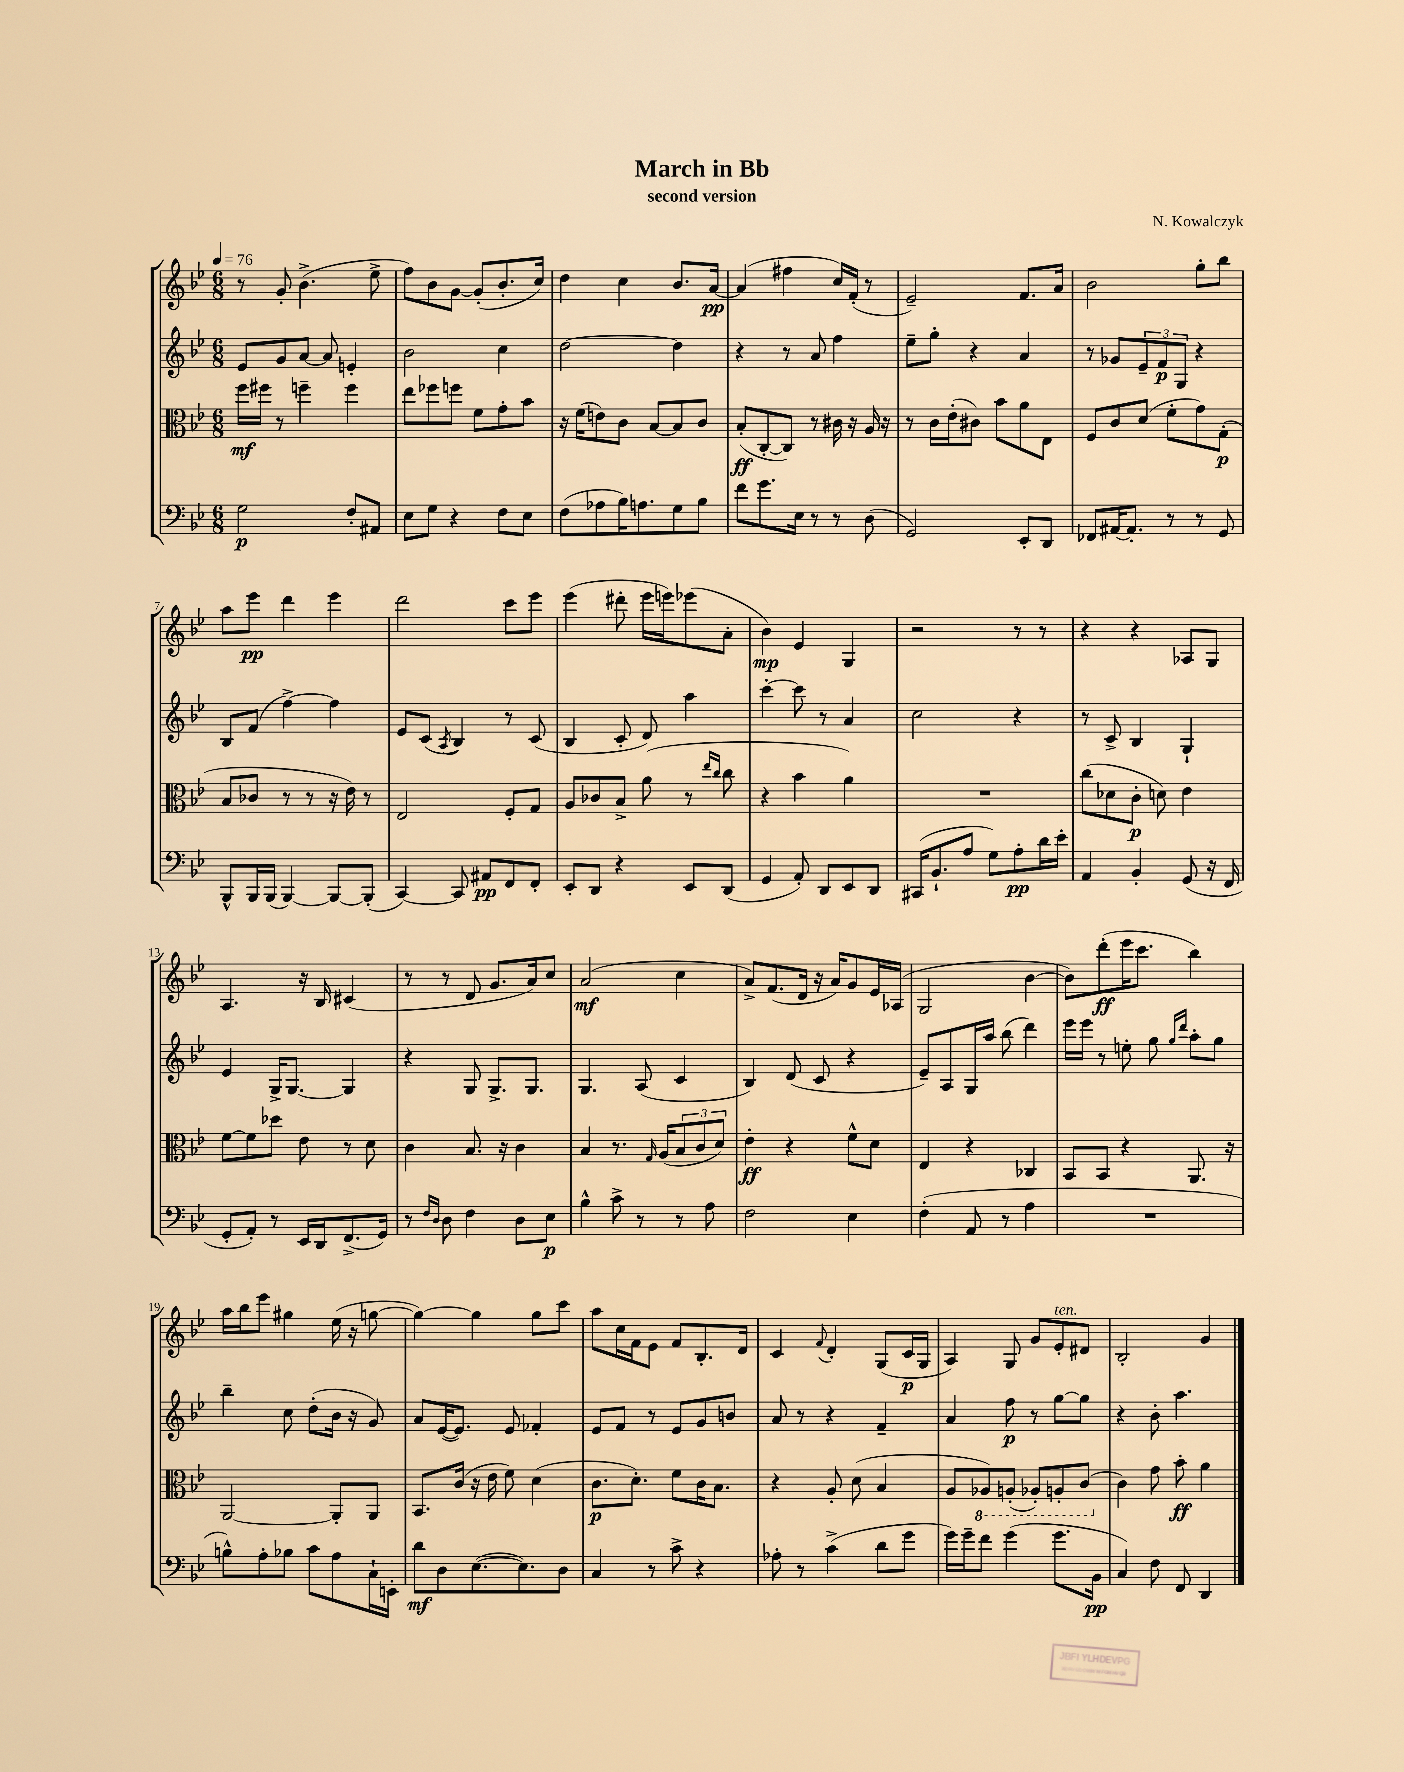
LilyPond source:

\header { title = "March in Bb" composer = "N. Kowalczyk" subtitle = "second version" }
<<
\new StaffGroup <<
\new Staff = "s0" {
    \clef treble \key bes \major \numericTimeSignature \time 6/8 \tempo 4 = 76
    r8 g'8-. bes'4.->( ees''8-> |
    f''8) bes'8 g'8~ g'8-.( bes'8.-. c''16) |
    d''4 c''4 bes'8. a'16~\pp |
    a'4( fis''4 c''16) f'16-.( r8 |
    ees'2--) f'8. a'16 |
    bes'2 g''8-. bes''8 |
    a''8 ees'''8\pp d'''4 ees'''4 |
    d'''2 c'''8 ees'''8 |
    ees'''4( dis'''8-. ees'''16 e'''16) ees'''8( a'8-. |
    bes'4\mp) ees'4 g4 |
    r2 r8 r8 |
    r4 r4 aes8 g8 |
    a4. r16 bes16 cis'4( |
    r8 r8 d'8 g'8. a'16) c''8 |
    a'2\mf( c''4 |
    a'8->) f'8.( d'16 r16 a'16) g'8 ees'16 aes16( |
    g2 bes'4~ |
    bes'8) d'''8-.\ff( ees'''16 c'''8. bes''4) |
    a''16 bes''16 ees'''8 gis''4 ees''16( r16 g''8~ |
    g''4~) g''4 g''8 c'''8 |
    a''8 c''16 f'16 ees'8 f'8 bes8.-. d'16 |
    c'4 \appoggiatura { f'8 } d'4-. g8( c'16\p g16 |
    a4) g8 g'8 ees'8-.^\markup { \italic "ten." } dis'8 |
    bes2-. g'4 \bar "|." |
}
\new Staff = "s1" {
    \clef treble \key bes \major \numericTimeSignature \time 6/8
    ees'8 g'8 a'8~ a'8 e'4-. |
    bes'2 c''4 |
    d''2~ d''4 |
    r4 r8 a'8 f''4 |
    ees''8-- g''8-. r4 a'4 |
    r8 ges'8 \tuplet 3/2 { ees'8-- f'8\p g8 } r4 |
    bes8 f'8( f''4~->) f''4 |
    ees'8 c'8( \acciaccatura { a8 } bes4) r8 c'8( |
    bes4 c'8-. d'8) a''4 |
    c'''4~-. c'''8 r8 a'4 |
    c''2 r4 |
    r8 c'8-> bes4 g4-! |
    ees'4 g16-> g8.~ g4 |
    r4 g8 g8.-> g8. |
    g4. a8( c'4 |
    bes4) d'8( c'8 r4 |
    ees'8--) a8 g16 a''16 bes''8( d'''4) |
    ees'''16 ees'''16 r8 e''8-. g''8 \grace { g''16 d'''16 } a''8-. g''8 |
    bes''4-- c''8 d''8-.( bes'16 r16 g'8) |
    a'8 ees'16~( ees'8.) ees'8 fes'4-. |
    ees'8 f'8 r8 ees'8 g'8 b'8 |
    a'8 r8 r4 f'4-- |
    a'4 f''8\p r8 g''8~ g''8 |
    r4 bes'8-. a''4. \bar "|." |
}
\new Staff = "s2" {
    \clef alto \key bes \major \numericTimeSignature \time 6/8
    f''16\mf fis''16 r8 f''4-- f''4 |
    ees''8 fes''8 f''8 f'8 g'8-. bes'8 |
    r16 f'16( e'8) c'8 bes8~ bes8 c'8 |
    bes8-.\ff( c8~-. c8) r8 cis'16 r16 a16 r16 |
    r8 c'16 ees'16-.( cis'8) bes'8 a'8 ees8 |
    f8 c'8 d'8( f'8-. g'8) g8-.\p( |
    bes8 ces'8 r8 r8 r16 ees'16) r8 |
    ees2 f8-. g8 |
    a8 ces'8 bes8-> a'8( r8 \grace { ees''16 c''16 } c''8 |
    r4 bes'4 a'4) |
    R2. |
    c''8( des'8 c'8-.\p d'8) ees'4 |
    f'8~ f'8 des''8 ees'8 r8 d'8 |
    c'4 bes8. r16 c'4 |
    bes4 r8. \grace { g16 } a16( \tuplet 3/2 { bes8 c'8 d'8) } |
    ees'4-.\ff r4 f'8-^ d'8 |
    ees4 r4 ces4 |
    bes,8 bes,8 r4 a,8. r16 |
    a,2~ a,8-. a,8 |
    bes,8. c'16( r16 ees'16 f'8) d'4( |
    c'8.\p d'8.-.) f'8 c'16 bes8. |
    r4 a8-. d'8( bes4 |
    a8 \ottava #-1 aes,8) a,8-.( aes,8-.) a,8-. c8( \ottava #0 |
    c'4) g'8 bes'8-.\ff a'4 \bar "|." |
}
\new Staff = "s3" {
    \clef bass \key bes \major \numericTimeSignature \time 6/8
    g2\p f8-. ais,8 |
    ees8 g8 r4 f8 ees8 |
    f8( aes8 bes16) a8. g8 bes8 |
    f'8 g'8. ees16 r8 r8 d8( |
    g,2) ees,8-. d,8 |
    fes,8 ais,16~ ais,8.-. r8 r8 g,8 |
    bes,,8-^ bes,,16 bes,,16( bes,,4~) bes,,8~ bes,,8-.( |
    c,4~) c,8 ais,8\pp f,8 f,8-. |
    ees,8-. d,8 r4 ees,8 d,8( |
    g,4 a,8-.) d,8 ees,8 d,8 |
    cis,16( bes,8.-! a8 g8) a8-.\pp d'16 ees'16-. |
    a,4 bes,4-. g,8( r16 f,16 |
    g,8-. a,8-.) r8 ees,16 d,16 f,8.->( g,16) |
    r8 \grace { f16 d16 } d8 f4 d8 ees8\p |
    bes4-^ c'8-> r8 r8 a8 |
    f2 ees4 |
    f4-.( a,8 r8 a4 |
    R2. |
    b8-^) a8-. bes8 c'8 a8 c16-! e,16-. |
    d'8\mf d8 ees8.~( ees8.) d8 |
    c4 r8 c'8-> r4 |
    aes8-. r8 c'4->( d'8 g'8 |
    g'16) g'16-- f'8 g'4( g'8. bes,16\pp |
    c4) f8 f,8 d,4 \bar "|." |
}
>>
>>
